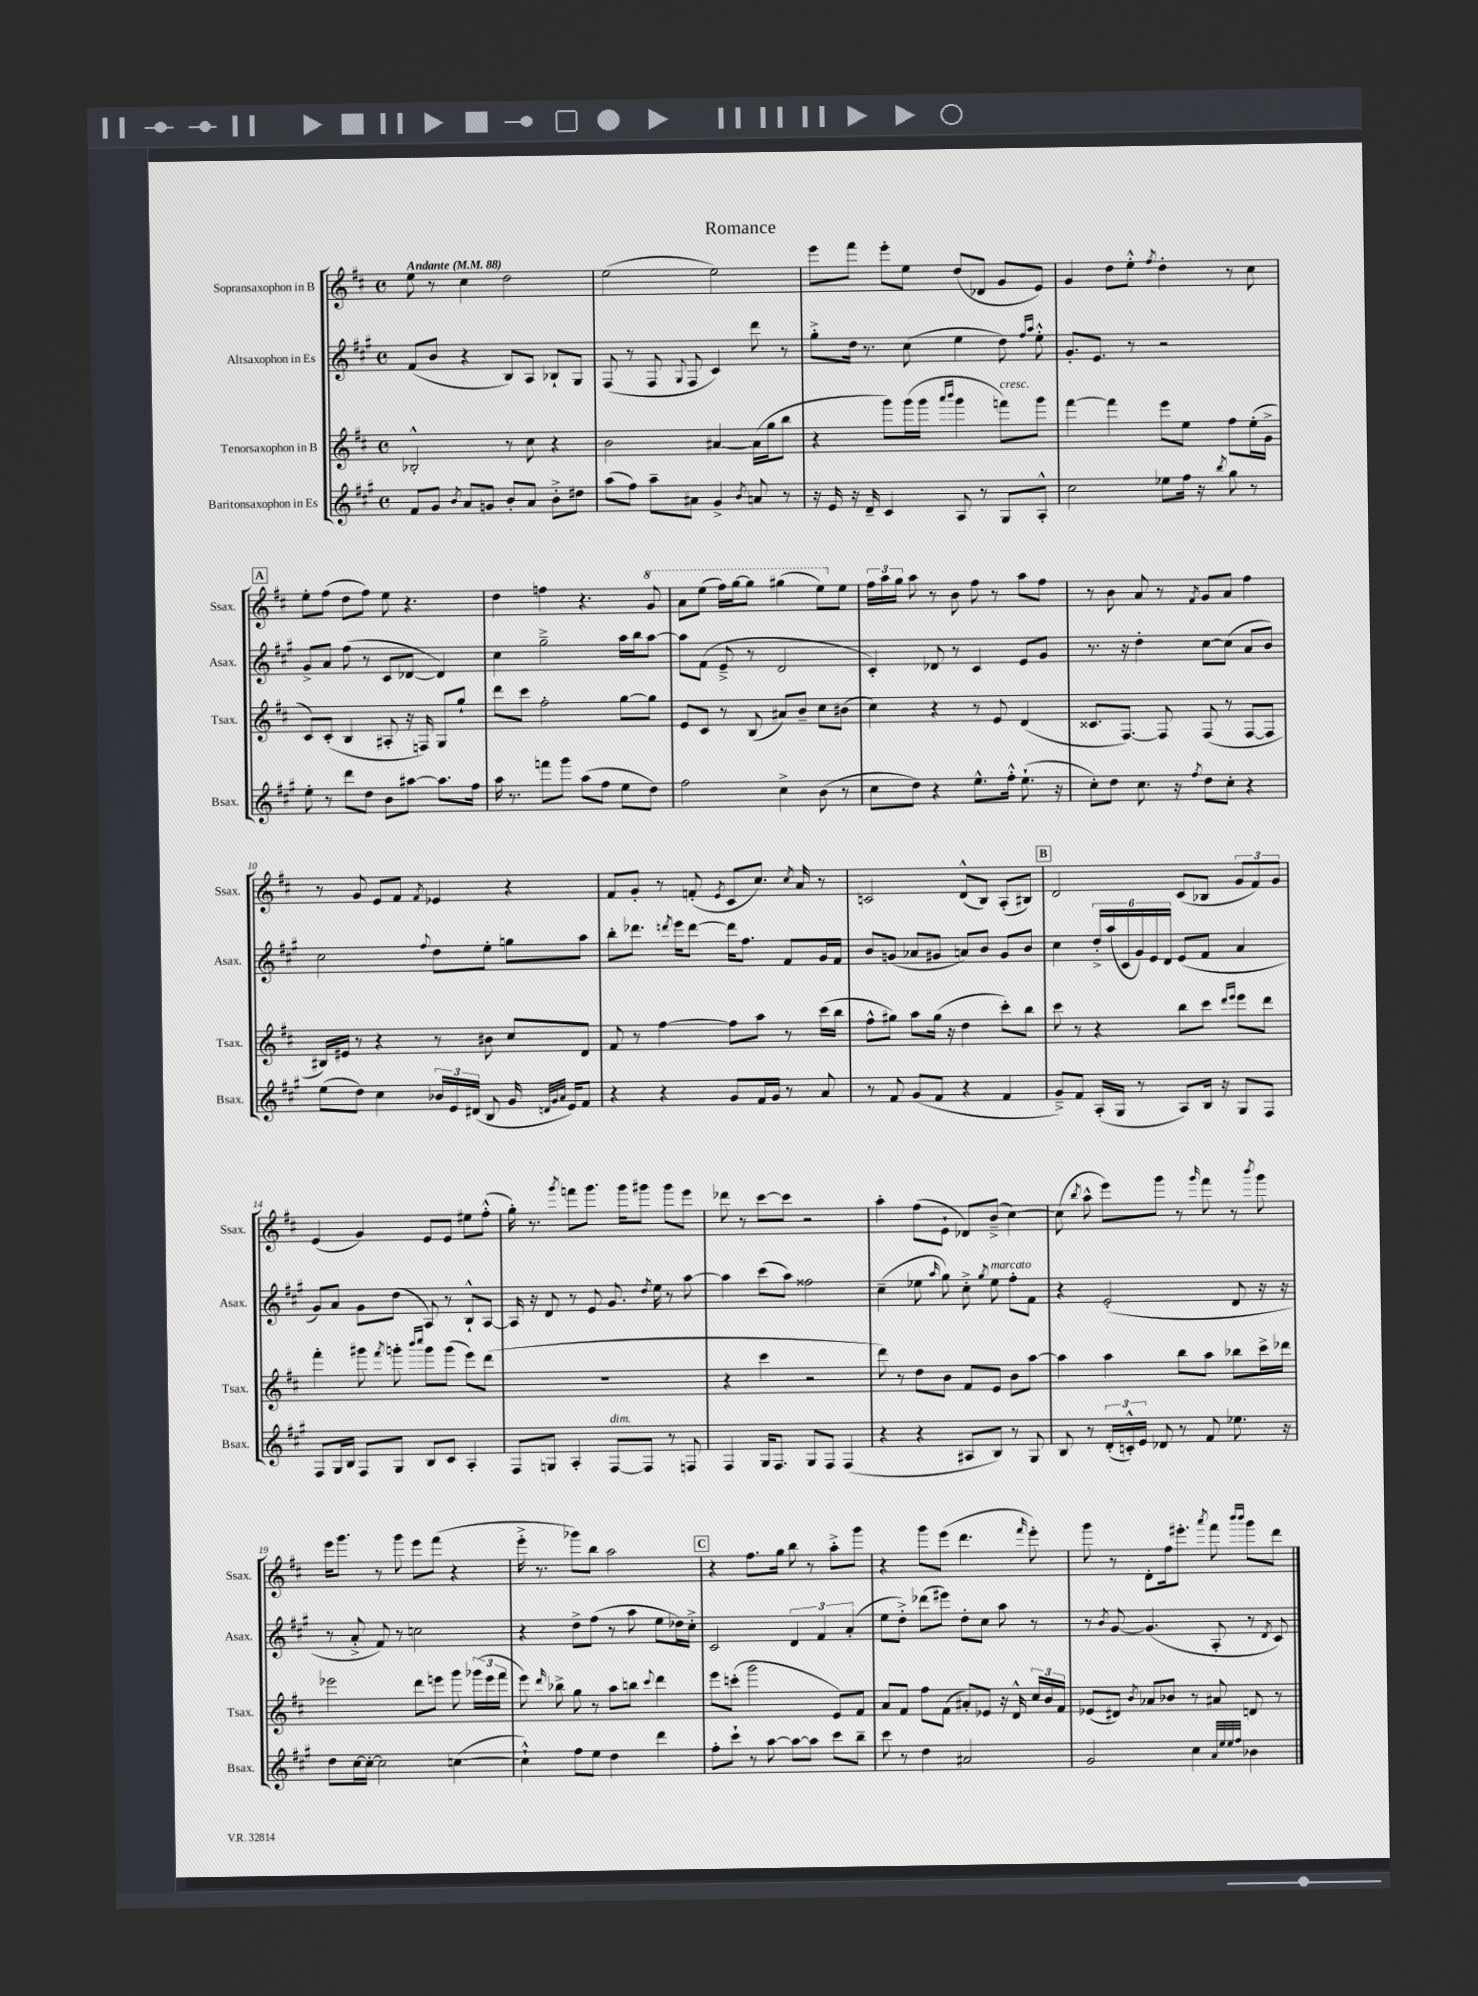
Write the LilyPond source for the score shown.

\header { title = "Romance" }
<<
\new StaffGroup <<
\new Staff = "s0" \with { instrumentName = "Sopransaxophon in B" shortInstrumentName = "Ssax." } {
    \clef treble \key d \major \defaultTimeSignature \time 4/4 \tempo "Andante" 4 = 88
    \autoBeamOff e''8 r8 cis''4 d''2 |
    e''2( e''2) |
    e'''8[ fis'''8] e'''8[-. e''8] d''8[( des'8] g'8[ e'8]) |
    g'4 d''8[ e''8]-.-^ \acciaccatura { fis''8 } d''4-. r8 cis''8 |
    \mark \markup { \box "A" } e''8[-. fis''8]( d''8[ fis''8]) e''8 r4. |
    d''4 f''4 r4. \ottava #1 g''8 |
    a''8[ e'''8]( fis'''16[) g'''16~ g'''8] gis'''4( e'''8[) \ottava #0 e''8] |
    \tuplet 3/2 { fis''16[ a''16 g''16] } a''8 r8 b'8 fis''8 r8 a''8[ fis''8] |
    r8 b'8 a'8 r8 \acciaccatura { fis'8 } g'8[ a'8] fis''4 |
    r8 g'8 e'8[ fis'8] \acciaccatura { fis'8 } ees'4 r4 |
    fis'8[ g'8]-. r8 f'8-.( \acciaccatura { e'8 } cis'8[ cis''8.]) \acciaccatura { cis''8 } a'16 r8 |
    c'2 d'8[-^( b8]) a8[-.( bis8]) |
    \mark \markup { \box "B" } d'2 cis'8[( bes8] \tuplet 3/2 { g'8[ fis'8) g'8] } |
    e'4( g'4) e'8[ e'8] eis''8[ fis''8]-.-^( |
    g''16-.) r8. \acciaccatura { g'''8 } f'''8[ g'''8.] g'''16[ gis'''8] gis'''8[ e'''8] |
    des'''8 r8 cis'''8[~ cis'''8] r2 |
    a''4-. fis''8[( e'8]-! des'8[) b'8]--->( cis''4~) |
    cis''8( \acciaccatura { b''8 } a''8-^ e'''8[) g'''8] r8 \grace { g'''16 } fis'''8 r8 \acciaccatura { b'''8 } g'''8 |
    e'''16[ g'''8.] r8 g'''8 e'''8[ fis'''8]( r4 |
    e'''16-.-> r8. ges'''8[) b''8] a''2 |
    \mark \markup { \box "C" } r4 fis''8.[ g''16] b''8 r8 a''8[-.-> g'''8] |
    r4 g'''8[ e'''8]( d'''4. \grace { fis'''16 } e'''8-.) |
    g'''8 r8 d'8[-. fis''16 eis'''8.]-. \acciaccatura { a'''8 } fis'''8 \grace { b'''16[ b'''16] } g'''8[ d'''8] \bar "|." |
}
\new Staff = "s1" \with { instrumentName = "Altsaxophon in Es" shortInstrumentName = "Asax." } {
    \clef treble \key a \major \defaultTimeSignature \time 4/4
    \autoBeamOff fis'8[( b'8] r4 b8[) a8] bes8[-! gis8] |
    fis8( r8 fis8 \appoggiatura { gis8 } fis8 cis'4) d'''8 r8 |
    gis''8[-.-> d''16] r8. cis''8( e''4 d''8) \grace { fis''16[ a''16] } e''8-.-^ |
    gis'8.[-. e'8.] r8 r2 |
    \mark \markup { \box "A" } gis'8[-> a'8] fis''8( r8 cis'8[ des'8]~ des'4) |
    cis''4 gis''2---> a''16[ b''16 a''8]~ |
    a''8[ fis'8]( e'8---> r8 d'2 |
    cis'4-.) des'8 r8 cis'4 e'8[ gis'8] |
    r8. r16 d''4-. cis''8[~ cis''8]( a'8[ b'8]) |
    cis''2 \appoggiatura { fis''8 } d''8[ e''8]-. g''8[ a''8] |
    b''8[-. des'''8.] \acciaccatura { d'''8 } e'''16[ d'''8]~ d'''16[ fis''8.] fis'8[ gis'16 fis'16] |
    b'8[ g'8]( aes'8[ gis'8] a'8[) b'8] gis'8[ b'8] |
    \mark \markup { \box "B" } cis''4 \tuplet 6/4 { d''16[-.-> a''16( cis'16 gis'16) e'16 d'16] } e'8[( fis'8] a'4 |
    gis'8[) a'8] gis'8[ d''8]( a8) r8 b8[-!-^ a8]~ |
    a16 r16 d'8 r8 e'8 gis'8. \acciaccatura { d''8 } e''16 r8 a''8~ |
    a''4 cis'''8[( a''8]) fisis''2 |
    cis''4--( ees''8 \grace { a''16 } gis''8) cis''8-.-> \acciaccatura { gis''8 } ees''8^\markup { \italic "marcato" } fis''8[-. fis'8] |
    r4 e'2-.( d'8 r16 r16 |
    r8 a'8-.-> fis'8) r8 c''2 |
    r4 d''8[-> fis''8]( r8 a''8 e''8[ des''16) cis''16]-.-> |
    \mark \markup { \box "C" } cis'2 \tuplet 3/2 { d'4 fis'4 a'4-.( } |
    e''8[ d''8]-.->) des'''8[( eis'''8]) d''8[-. cis''8] a''8 r8 |
    r8 \acciaccatura { b'8 } gis'8~ gis'4.( a8-. r8 \acciaccatura { d'8 } cis'8) \bar "|." |
}
\new Staff = "s2" \with { instrumentName = "Tenorsaxophon in B" shortInstrumentName = "Tsax." } {
    \clef treble \key d \major \defaultTimeSignature \time 4/4
    \autoBeamOff bes2-.-^ r8 cis''8 r4 |
    b'2 ais'4~ ais'16[( g''16 b''8] |
    r4 g'''8[) g'''16( g'''16] \grace { a'''16[ b'''16] } g'''4 f'''8[^\markup { \italic "cresc." }) g'''8] |
    fis'''4~ fis'''4 e'''8[ e''8] fis''8[ e''16-.( g'16]-> |
    \mark \markup { \box "A" } cis'8[) cis'8]-.( b4 ais8-. r16 f16) g8[ g''8]-! |
    d'''8[ cis'''8] fis''2-. g''8[~ g''8] |
    e'8[ cis'8] r8 b8( ais'8[) b'8]-- cis''8[ bis'8]( |
    cis''4) r4 r8 e'8 d'4( |
    cisis'8.[ fis8.]~) fis8 fis8( r8 fis8[~ fis8] |
    bis16[) eis'16] r8 r4 r8 bis'8 cis''8[ d'8] |
    fis'8 r8 fis''4~ fis''8[ a''8] r8 cis'''16[( b''16] |
    fis''8[-^ gis''8]) a''8[ gis''16]( r16 d''4 cis'''8[-.) b''8] |
    \mark \markup { \box "B" } cis'''8 r8 r4 b''8[ cis'''8] \grace { d'''16[ e'''16] } e'''8[ d'''8] |
    fis'''4-. gis'''8 \acciaccatura { fis'''8 } g'''8-. \grace { b'''16[ cis''''16] } g'''8[ g'''8]( e'''8[) d'''8]( |
    R1 |
    r4 cis'''4 r2 |
    d'''8) r8 d''8[ b'8] fis'8[ e'8] b'8[ a''8]~ |
    a''4 a''4 b''8[ a''8] bes''8[ cis'''16-> des'''16] |
    ees'''2 d'''8[ e'''8] g'''8 \tuplet 3/2 { ges'''16[( e'''16 fis'''16] } |
    e'''8) \grace { d'''16 } bes''8-> g''8 r8 a''8[ b''8] \appoggiatura { cis'''8 } d'''4 |
    \mark \markup { \box "C" } e'''8[ c'''8]-.( g'''2 e'8[) fis'8] |
    a'8[ fis'8] fis''8[ fis'8]( ais'8[-.) ees'8] r16 d'16-^ \tuplet 3/2 { cis''16[ b'16 fis'16] } |
    ees'8[( dis'8]) \acciaccatura { b'8 } aes'8[ bes'8] r8 ais'8 d'8 r8 \bar "|." |
}
\new Staff = "s3" \with { instrumentName = "Baritonsaxophon in Es" shortInstrumentName = "Bsax." } {
    \clef treble \key a \major \defaultTimeSignature \time 4/4
    \autoBeamOff fis'8[ gis'8] \acciaccatura { b'8 } a'8[ g'8] b'8[-. a'8] b'8[-.-> dis''8] |
    a''8[( fis''8]) a''8[-- ais'8] gis'4-> \acciaccatura { b'8 } a'8 r8 |
    r16 e'16 r16 d'16-- cis'4 a8 r8 gis8[ a8]-.-^ |
    cis''2 ees''8[ fis''16] r16 \acciaccatura { b''8 } gis''8 r8 |
    \mark \markup { \box "A" } e''8-. r8 d'''8[ d''8] b'8[ ais''8]~ ais''8.[ fis''16] |
    a''16 r8. f'''8[ gis'''8] a''8[( fis''8] e''8[ d''8]) |
    fis''2 cis''4-> b'8( r8 |
    cis''8[ d''8]) r4 e''8.[-^ fis''16]-.-^ e''8.-!( r16 |
    cis''8[-.) d''8] cis''8. r16 \acciaccatura { fis''8 } d''8[ cis''8]-. r4 |
    e''8[( d''8]) cis''4 \tuplet 3/2 { bes'16[ e'16 dis'16]( } b8 gis'16 \grace { d'32[ gis'32 a'32] } e'16[) fis'8] |
    r4 r4 gis'8[ fis'16 gis'16] r8 a'8 |
    r8 fis'8 gis'8[( fis'8] r4 fis'4 |
    \mark \markup { \box "B" } gis'8[--->) fis'8] a16[-.( gis16] r8 a8[) b16] r16 gis8[ fis8] |
    fis8[ gis16 b16] fis8[ gis8] b8[ cis'8] a4-. |
    fis8[ g8] a4-. fis8[~^\markup { \italic "dim." } fis8] r8 f8 |
    fis4 gis16[ fis8.] gis8[ fis8] fis4( |
    r4 r4 ais8[ b8]) r8 gis8 |
    b8 r8 \tuplet 3/2 { d'16[-.( c'16-.-^) e'16] } des'8 r8 fis'8 ees''8. r16 |
    d''8[ cis''16~ cis''16]~-. cis''2 c''4~( |
    c''4-!-^) fis''8[ e''8] d''4 d'''4 |
    \mark \markup { \box "C" } fis''8[-. cis'''8]-! r8 a''8~ a''8[~ a''8] cis'''8[ b''8]-- |
    cis'''8 r8 d''4 ais'2 |
    gis'2 cis''4 \grace { a'32[ e''32 e''32 fis''32] } bes'4 \bar "|." |
}
>>
>>
